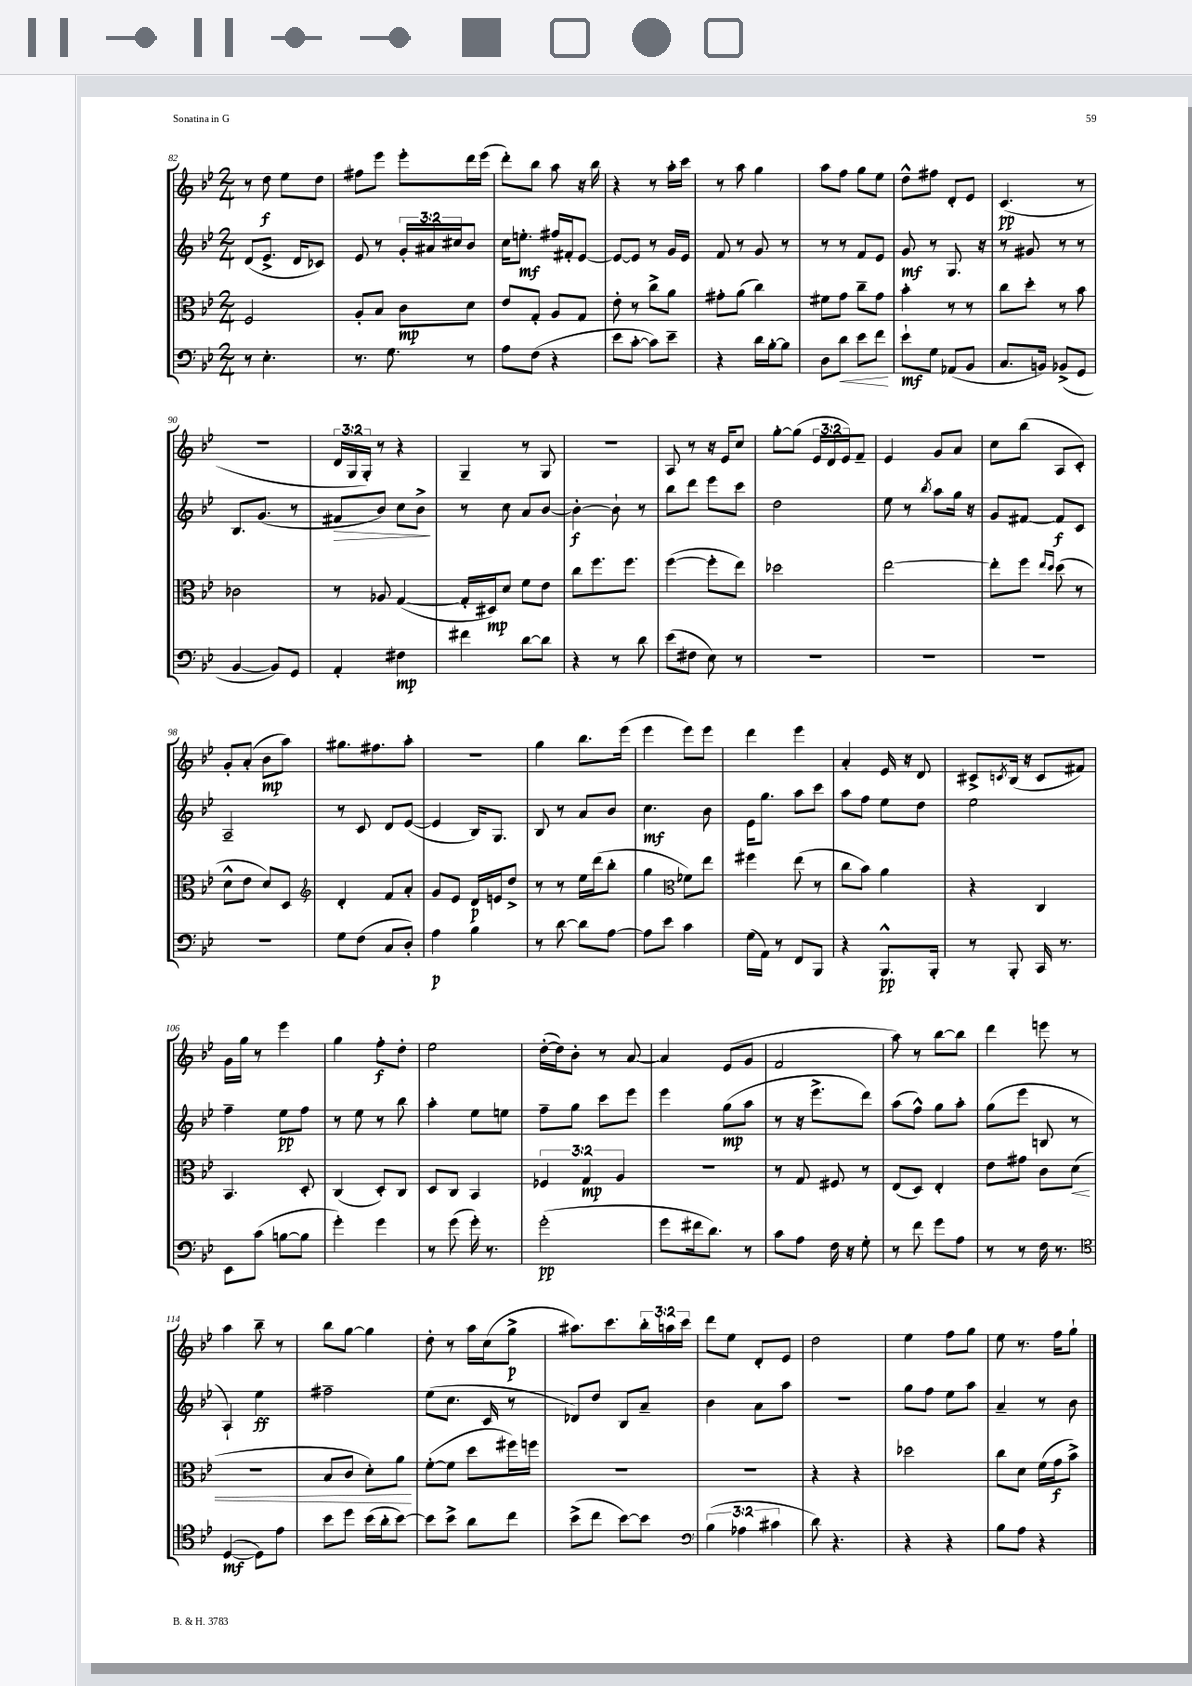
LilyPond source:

<<
\new StaffGroup <<
\new Staff = "s0" {
    \clef treble \key bes \major \numericTimeSignature \time 2/4 \override Staff.TupletNumber.text = #tuplet-number::calc-fraction-text
    r8 d''8\f ees''8 d''8 |
    fis''8 ees'''8 ees'''8-. d'''16 ees'''16( |
    d'''8-.) bes''8 a''8 r16 bes''16 |
    r4 r8 a''16-. c'''16 |
    r8 a''8 g''4 |
    a''8 f''8 g''8 ees''8 |
    d''8-^ fis''8 d'8-. ees'8 |
    c'4.\pp( r8 |
    R2 |
    \tuplet 3/2 { d'16 g16 g16-.) } r8 r4 |
    g4-- r8 g8 |
    r2 |
    a8 r8 r16 ees'16 c''8 |
    g''8~-. g''8( \tuplet 3/2 { ees'16 d'16 ees'16) } f'8-- |
    ees'4 g'8 a'8 |
    c''8 bes''8( a8 c'8-.) |
    g'8-. a'8-.( bes'8\mp a''8) |
    gis''8. fis''8. a''8-. |
    r2 |
    g''4 bes''8. ees'''16( |
    ees'''4 ees'''8) ees'''8 |
    d'''4 ees'''4 |
    a'4-. ees'16 r16 d'8 |
    cis'8-> \acciaccatura { c'8 } bes16( r16 c'8 fis'8) |
    g'16 g''16 r8 ees'''4 |
    g''4 f''8-.\f d''8-. |
    ees''2 |
    d''16~-.( d''16) bes'8-. r8 a'8~ |
    a'4 ees'8( g'8 |
    f'2 |
    a''8) r8 bes''8~ bes''8 |
    d'''4 e'''8 r8 |
    a''4 bes''8-- r8 |
    bes''8 g''8~ g''4 |
    d''8-. r8 a''16 c''16( g''8->\p |
    ais''8.) c'''8. \tuplet 3/2 { bes''16-. a''16 c'''16 } |
    d'''8 ees''8 d'8-. ees'8 |
    d''2 |
    ees''4 f''8 g''8 |
    ees''8 r8. f''16 g''8-! \bar "|." |
}
\new Staff = "s1" {
    \clef treble \key bes \major \numericTimeSignature \time 2/4 \override Staff.TupletNumber.text = #tuplet-number::calc-fraction-text
    d'8( ees'8.-> d'16 ces'8) |
    ees'8 r8 \tuplet 3/2 { g'16-. ais'16 cis''16 } bes'8 |
    c''16 e''8.-.\mf fis''16 fis'16-. ees'8~ |
    ees'8~ ees'8 r8 g'16 ees'16 |
    f'8 r8 g'8 r8 |
    r8 r8 f'8 ees'8 |
    g'8\mf r8 g8. r16 |
    r8 gis'8 r8 r8 |
    bes8. g'8.( r8 |
    fis'8\> bes'8) c''8 bes'8->\! |
    r8 c''8 a'8 bes'8~ |
    bes'4~-.\f bes'8-! r8 |
    bes''8 d'''8 ees'''8 c'''8 |
    d''2 |
    ees''8 r8 \acciaccatura { bes''8 } a''8 g''16 r16 |
    g'8 fis'8~ fis'8\f c'8 |
    a2-- |
    r8 c'8 d'8 ees'8~( |
    ees'4 bes16) g8. |
    bes8 r8 a'8 bes'8 |
    c''4.\mf bes'8 |
    ees'16 g''8. a''8 c'''8 |
    a''8 f''8 ees''8 d''8 |
    ees''2 |
    f''4-- ees''8\pp f''8 |
    r8 ees''8 r8 bes''8 |
    a''4-. ees''8 e''8 |
    f''8-- g''8 c'''8 ees'''8 |
    ees'''4 g''8\mp( a''8 |
    r8 r16 ees'''8.-> d'''8) |
    a''8( f''8-^) g''8 a''8-. |
    g''8( ees'''8 b8 r8 |
    a4-!) ees''4\ff |
    fis''2-- |
    ees''8( c''8. c'16 r8 |
    des'8) d''8 bes8 a'8-- |
    bes'4 a'8 a''8 |
    R2 |
    g''8 f''8 ees''8 a''8 |
    a'4-- r8 bes'8 \bar "|." |
}
\new Staff = "s2" {
    \clef alto \key bes \major \numericTimeSignature \time 2/4 \override Staff.TupletNumber.text = #tuplet-number::calc-fraction-text
    f2 |
    a8-. bes8 c'8\mp d'8 |
    ees'8 g8-. a8 g8 |
    ees'8-. r8 c''8-> a'8 |
    gis'8-. a'8( c''4) |
    fis'8 g'8 c''8-- g'8 |
    bes'4-. r8 r8 |
    c''8 d''8-. r8 bes'8 |
    ces'2 |
    r8 aes8 g4~( |
    g16-. dis16\mp) d'8 f'8 ees'8 |
    c''8 f''8. f''8. |
    f''4~( f''8-. ees''8) |
    des''2 |
    ees''2~ |
    ees''8-. f''8 \grace { ees''16 d''16 } d''8( r8 |
    d'8-^ ees'8 d'8) d8 |
    \clef treble d'4-. f'8 a'8-. |
    g'8 ees'8 d'16\p e'16 d''8-> |
    r8 r8 ees''16 d'''16( bes''8-. |
    g''4 \clef alto fes'8) ees''8 |
    fis''4 ees''8( r8 |
    c''8 bes'8) a'4 |
    r4 c4 |
    bes,4. d8-. |
    c4( d8-.) c8 |
    d8 c8 bes,4 |
    \tuplet 3/2 { fes4 g4\mp a4 } |
    r2 |
    r8 g8 fis8 r8 |
    ees8( d8) ees4-. |
    ees'8 gis'8 c'8 d'8\<( |
    R2 |
    bes8 c'8 d'8-.) a'8\! |
    f'8~-.( f'8 d''8 fis''16) f''16 |
    r2 |
    R2 |
    r4 r4 |
    des''2 |
    c''8 d'8 f'16( g'16\f bes'8->) \bar "|." |
}
\new Staff = "s3" {
    \clef bass \key bes \major \numericTimeSignature \time 2/4 \override Staff.TupletNumber.text = #tuplet-number::calc-fraction-text
    r8 ees4.-. |
    r8. g8. r8 |
    a8 f8( r4 |
    ees'8 c'8~-. c'8) ees'8-- |
    r4 d'16 bes16~-. bes8 |
    d8 d'8\< ees'8 f'8\! |
    ees'8-!\mf g8 aes,8( bes,8 |
    c8. b,16) bes,8->( g,8 |
    bes,4~ bes,8) g,8 |
    a,4-. fis4\mp |
    fis'4 d'8~ d'8 |
    r4 r8 d'8 |
    ees'8( fis8 ees8) r8 |
    R2 |
    R2 |
    R2 |
    R2 |
    g8 f8( c8 d8-.) |
    a4\p bes4 |
    r8 d'8~ d'8 a8~ |
    a8 ees'8 c'4 |
    g16( a,16) r8 f,8 bes,,8 |
    r4 bes,,8.-^\pp bes,,16-. |
    r8 bes,,8-. c,16 r8. |
    ees,8 c'8( b8~ b8 |
    g'4-.) g'4 |
    r8 g'8( g'16-.) r8. |
    g'2-.\pp( |
    g'8 fis'16 d'8.) r8 |
    c'8 a8 f16 r16 g8-. |
    r8 f'8 g'8 a8 |
    r8 r8 f16 r8. |
    \clef tenor d4~\mf( d8) ees'8 |
    bes'8 d''8 bes'16( a'16-. bes'8~) |
    bes'8 bes'8-> a'8 c''8 |
    bes'8->( c''8 bes'8~) bes'8 |
    \clef bass \tuplet 3/2 { bes4( aes4 cis'4 } |
    d'8) r4. |
    r4 r4 |
    bes8 a8 r4 \bar "|." |
}
>>
>>
\layout { \context { \Score currentBarNumber = #82 } }
